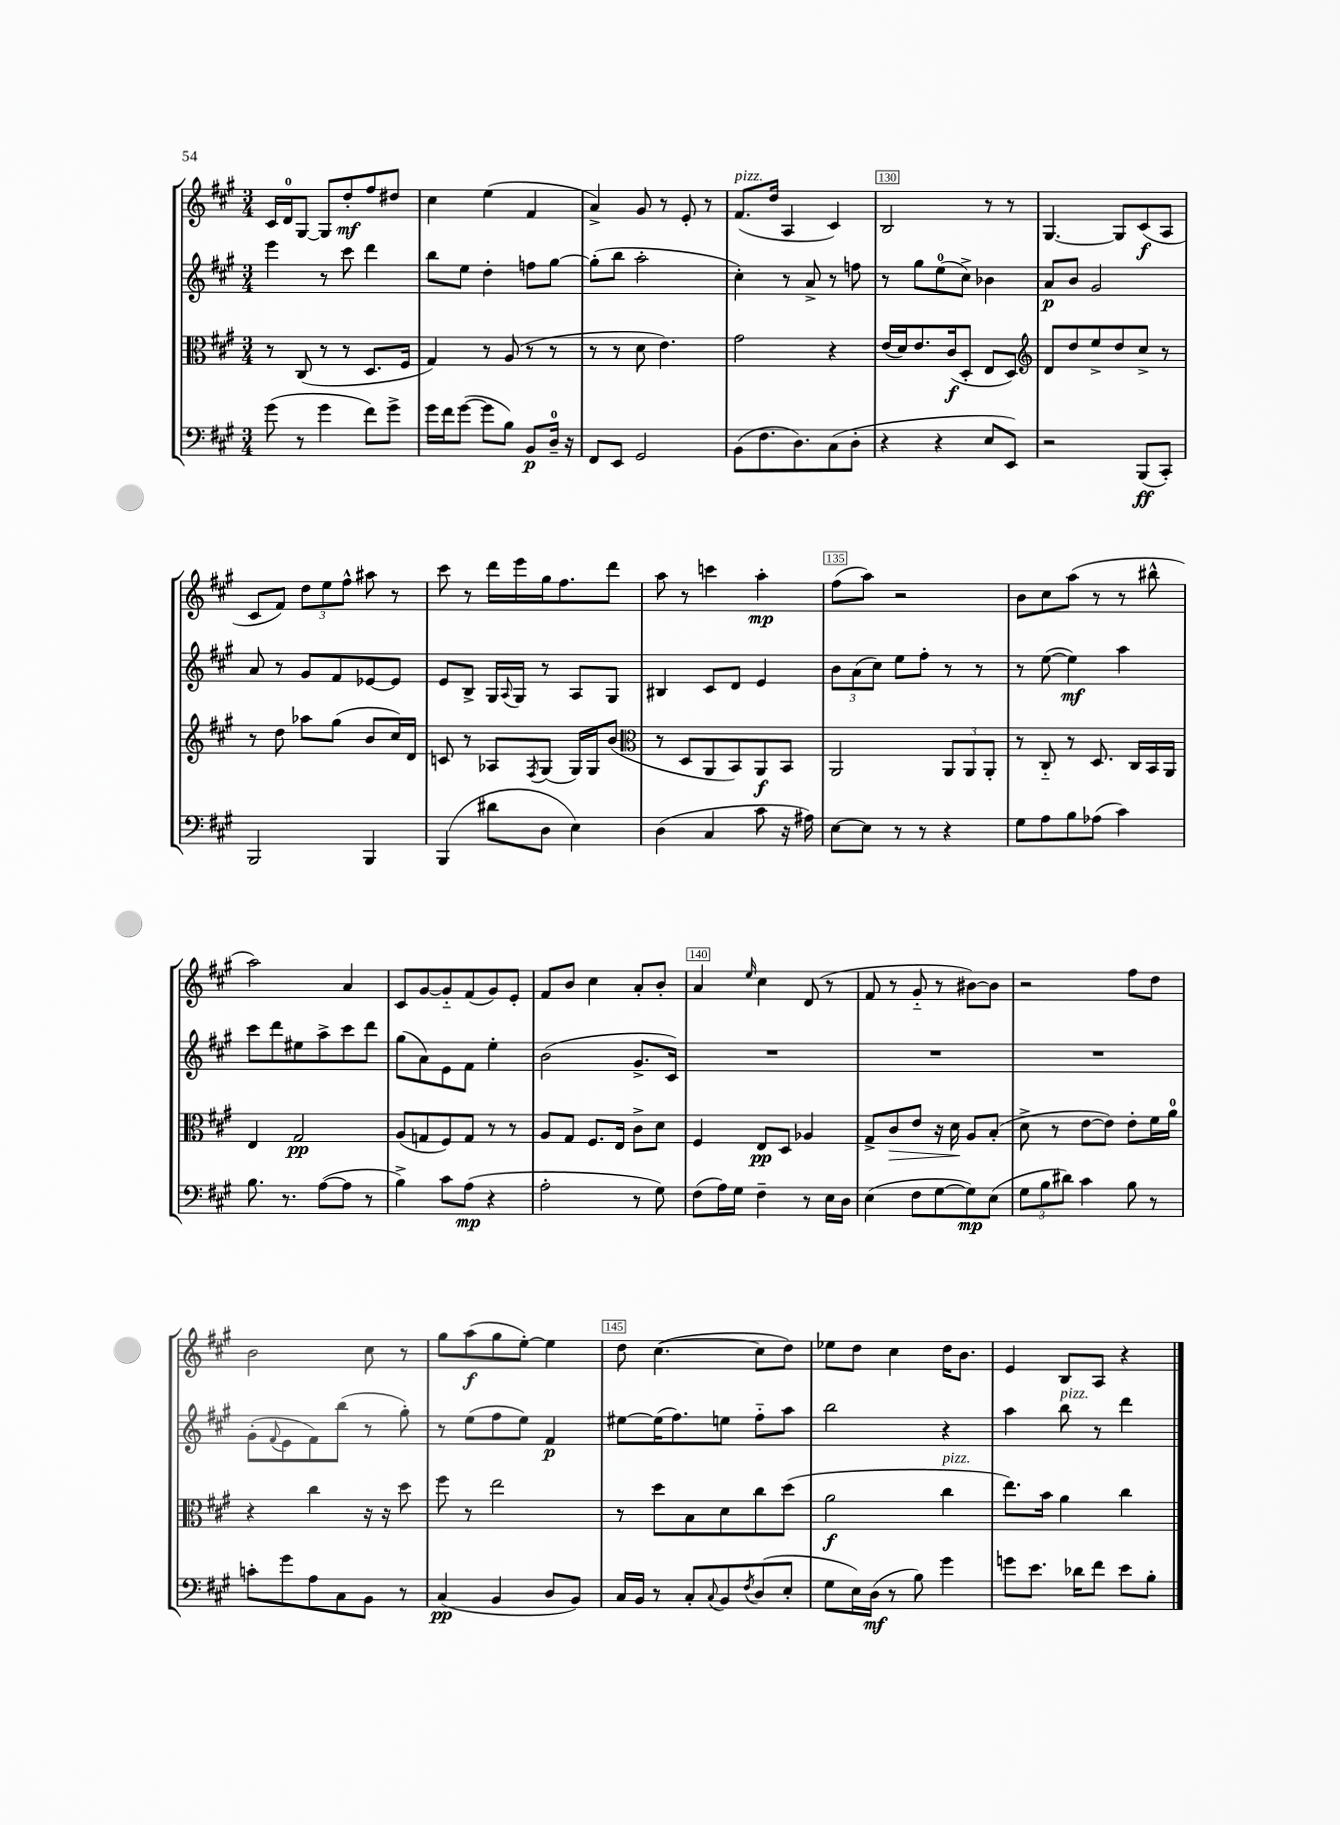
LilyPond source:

<<
\new StaffGroup <<
\new Staff = "s0" {
    \clef treble \key a \major \numericTimeSignature \time 3/4
    cis'16 d'16-0 gis8~ gis8 d''8-.\mf fis''8 dis''8 |
    cis''4 e''4( fis'4 |
    a'4->) gis'8 r8 e'8-. r8 |
    fis'8.^\markup { \italic "pizz." }( d''16 a4 cis'4) |
    b2 r8 r8 |
    gis4.~ gis8 cis'8\f( a8 |
    cis'8 fis'8) \tuplet 3/2 { d''8 e''8 fis''8-^ } ais''8 r8 |
    cis'''8 r8 d'''16 e'''16 gis''16 fis''8. d'''8 |
    a''8 r8 c'''4 a''4-.\mp |
    fis''8( a''8) r2 |
    b'8 cis''8 a''8( r8 r8 bis''8-^ |
    a''2) a'4 |
    cis'8 gis'8~ gis'8-_ fis'8( gis'8) e'8-. |
    fis'8 b'8 cis''4 a'8-. b'8-. |
    a'4 \grace { e''16 } cis''4 d'8( r8 |
    fis'8 r8 gis'8-_ r8 bis'8~) bis'8 |
    r2 fis''8 d''8 |
    b'2 cis''8 r8 |
    gis''8 a''8\f( gis''8 e''8~-.) e''4 |
    d''8 cis''4.~( cis''8 d''8) |
    ees''8 d''8 cis''4 d''16 b'8. |
    e'4 b8 a8 r4 \bar "|." |
}
\new Staff = "s1" {
    \clef treble \key a \major \numericTimeSignature \time 3/4
    e'''4 r8 cis'''8 d'''4 |
    b''8 e''8 d''4-. f''8 gis''8~ |
    gis''8-.( b''8 a''2-. |
    cis''4-.) r8 a'8-> r8 f''8 |
    r8 gis''8 e''8-0( cis''8->) bes'4 |
    a'8\p b'8 gis'2 |
    a'8 r8 gis'8 fis'8 ees'8~ ees'8 |
    e'8 b8-> gis16 \appoggiatura { a8 } gis16 r8 a8 gis8 |
    bis4 cis'8 d'8 e'4 |
    \tuplet 3/2 { b'8 a'8( cis''8) } e''8 fis''8-. r8 r8 |
    r8 e''8~( e''4\mf) a''4 |
    cis'''8 d'''8 eis''8 a''8-> cis'''8 d'''8 |
    gis''8( a'8) e'8 fis'8 e''4-. |
    b'2( gis'8.-> cis'16) |
    R2. |
    R2. |
    R2. |
    gis'8-.( \appoggiatura { fis'8 } e'8 fis'8) b''8( r8 gis''8-.) |
    r8 e''8( fis''8 e''8) fis'4\p |
    eis''8~ eis''16( fis''8.) e''8 fis''8-_ a''8 |
    b''2 r4 |
    a''4 b''8^\markup { \italic "pizz." } r8 d'''4 \bar "|." |
}
\new Staff = "s2" {
    \clef alto \key a \major \numericTimeSignature \time 3/4
    r8 cis8( r8 r8 d8. fis16 |
    gis4) r8 a8( r8 r8 |
    r8 r8 d'8 e'4.) |
    gis'2 r4 |
    e'16( d'16) e'8. cis'16\f( d8-. e8 d8) |
    \clef treble d'8 d''8 e''8-> d''8 cis''8-> r8 |
    r8 d''8 aes''8 gis''8( b'8 cis''16) d'16 |
    c'8 r8 aes8 \acciaccatura { fis8 } gis8( gis16) gis16 b'8( |
    \clef alto r8 d8 a,8 b,8) a,8\f b,8 |
    a,2 \tuplet 3/2 { a,8 a,8 a,8-. } |
    r8 cis8-_ r8 d8. cis16 b,16 a,16 |
    e4 gis2\pp |
    a8( g8 fis8) g8 r8 r8 |
    a8 gis8 fis8. e16 cis'8-> d'8 |
    fis4 e8\pp d8 aes4 |
    gis8-> cis'8\> e'8 r16 d'16\! a8 b8-.( |
    d'8-> r8 e'8~ e'8) e'8-. fis'16 a'16-0 |
    r4 cis''4 r16 r16 d''8 |
    fis''8 r8 e''2 |
    r8 d''8 b8 d'8 cis''8 d''8( |
    a'2\f cis''4^\markup { \italic "pizz." } |
    e''8.) b'16 a'4 cis''4 \bar "|." |
}
\new Staff = "s3" {
    \clef bass \key a \major \numericTimeSignature \time 3/4
    gis'8( r8 gis'4 fis'8) gis'8-> |
    gis'16 fis'16 gis'8~( gis'8 b8) b,8\p d16-0-- r16 |
    fis,8 e,8 gis,2 |
    b,8( fis8. d8.) cis8( d8-. |
    r4 r4 e8 e,8) |
    r2 b,,8\ff( cis,8-.) |
    b,,2 b,,4 |
    b,,4( dis'8 d8 e4) |
    d4( cis4 cis'8 r16 ais16) |
    e8~ e8 r8 r8 r4 |
    gis8 a8 b8 aes8( cis'4) |
    b8. r8. a8~( a8 r8 |
    b4->) cis'8 a8\mp( r4 |
    a2-. r8 gis8) |
    fis8( a16) gis16 fis4-- r8 e16 d16 |
    e4( fis8 gis8~ gis8\mp) e8( |
    \tuplet 3/2 { gis8 b8 dis'8) } cis'4 b8 r8 |
    c'8-. gis'8 a8 cis8 b,8 r8 |
    cis4\pp( b,4 d8 b,8) |
    cis16 b,16 r8 cis8-. \appoggiatura { cis8 } b,8 \acciaccatura { fis8 } d8( e8-. |
    gis8 e16) d16\mf( r8 b8) gis'4 |
    g'8 e'8. des'16 fis'8 e'8 b8-. \bar "|." |
}
>>
>>
\layout { \context { \Score currentBarNumber = #126 \override BarNumber.break-visibility = ##(#f #t #t) barNumberVisibility = #(every-nth-bar-number-visible 5) \override BarNumber.stencil = #(make-stencil-boxer 0.1 0.3 ly:text-interface::print) } }
